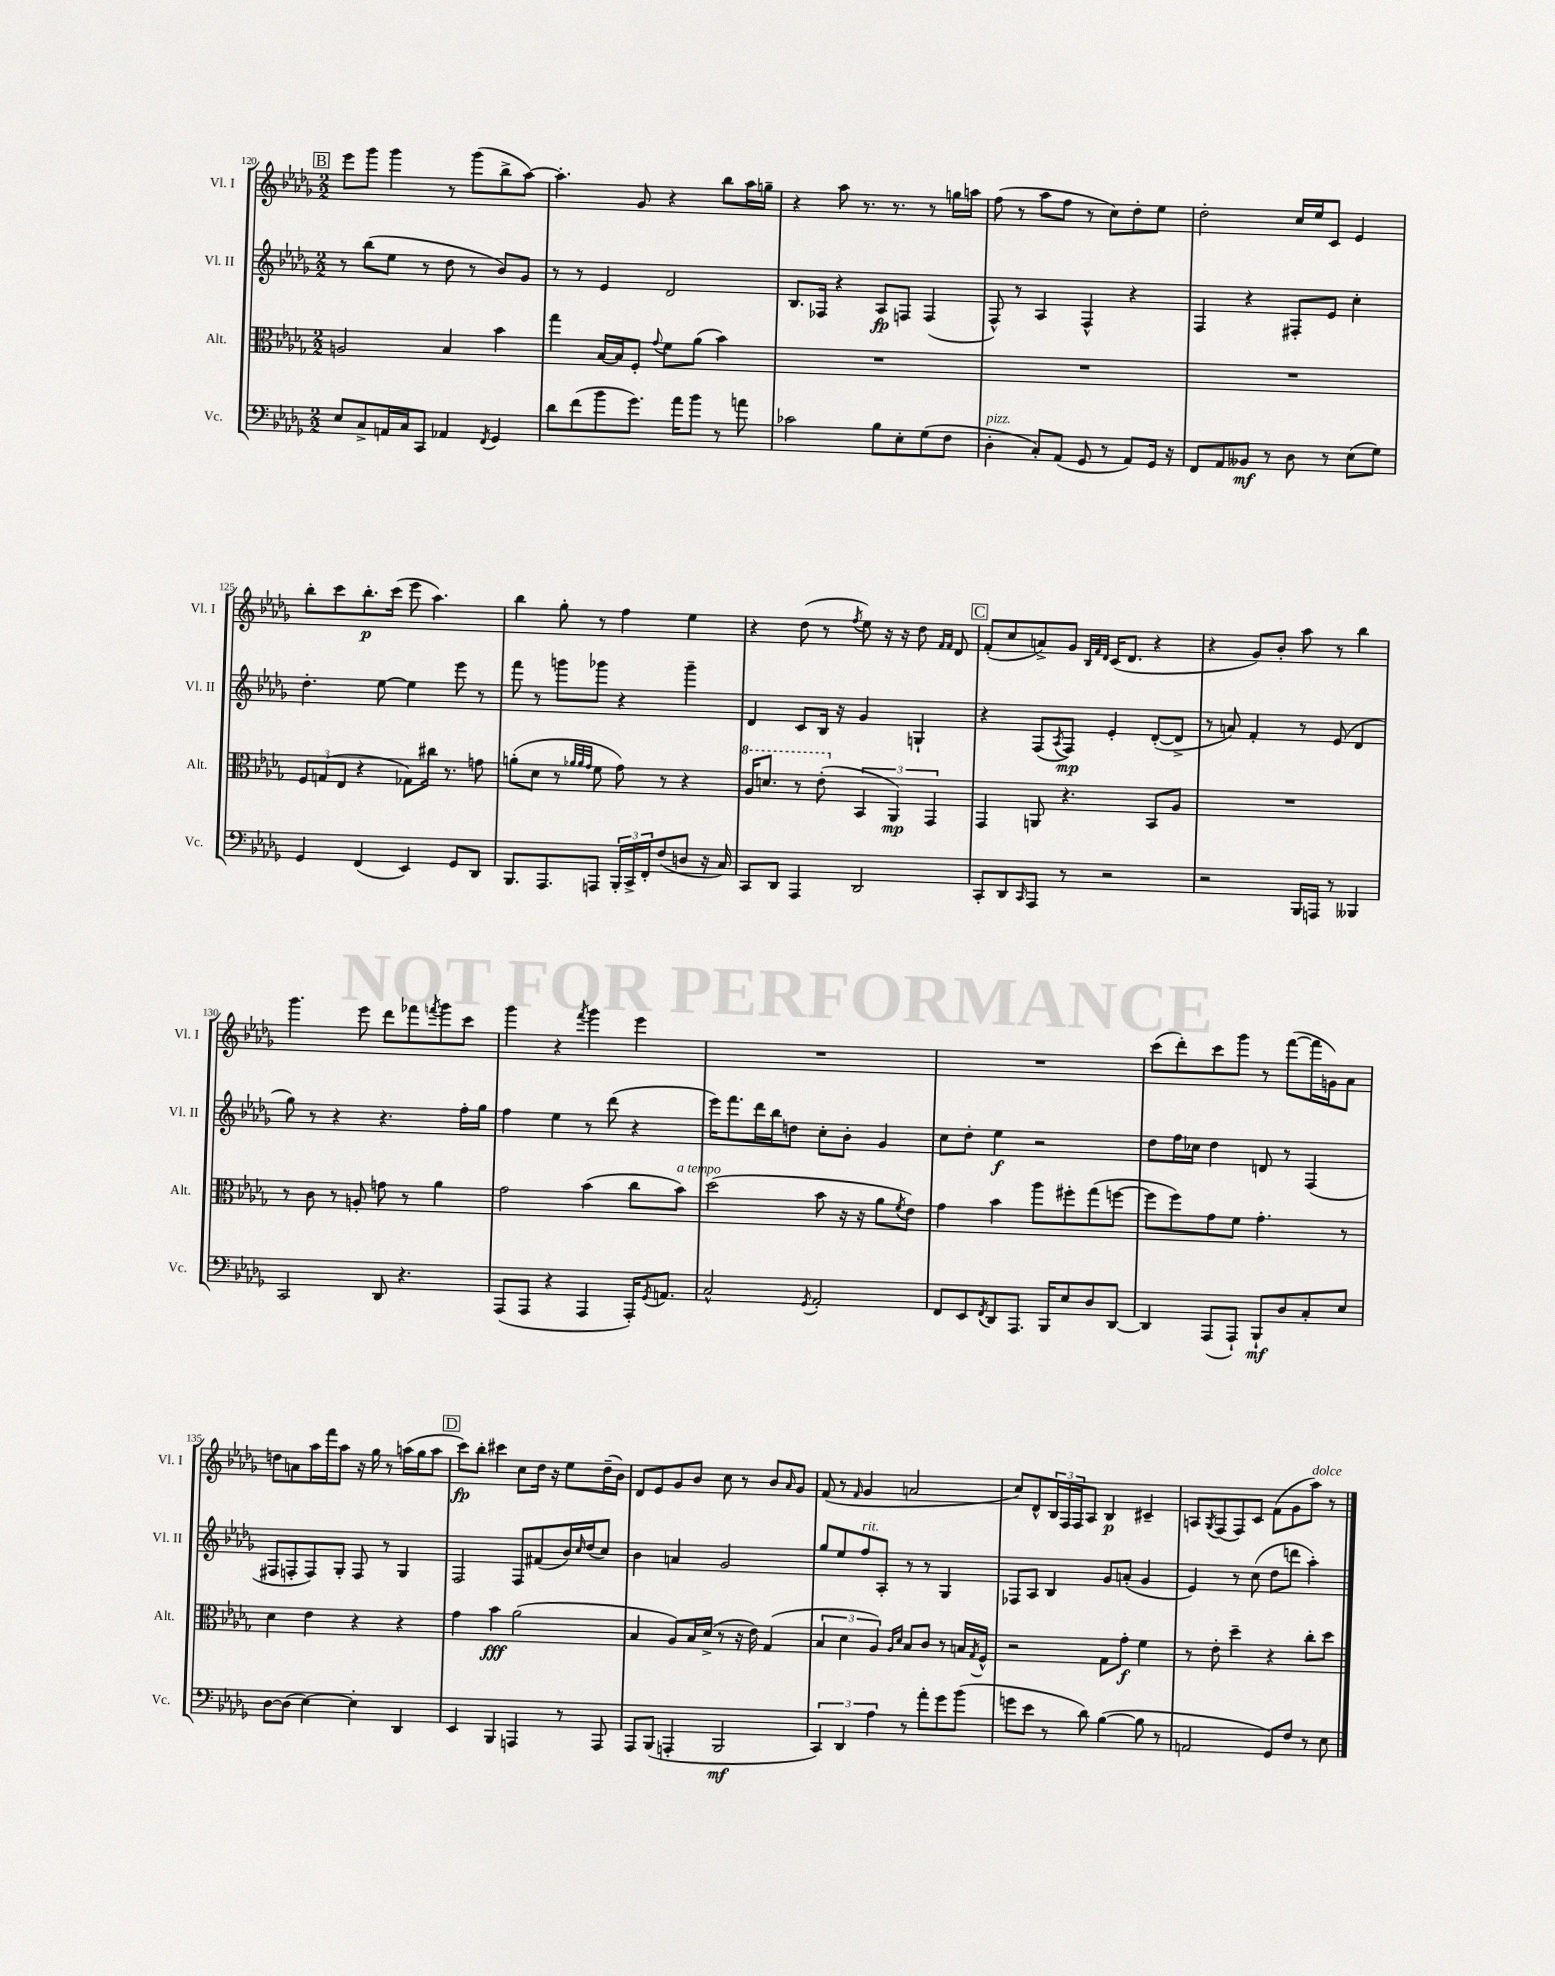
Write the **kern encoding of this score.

**kern	**dynam	**kern	**dynam	**kern	**dynam	**kern	**dynam
*part4	*part4	*part3	*part3	*part2	*part2	*part1	*part1
*staff4	*staff4	*staff3	*staff3	*staff2	*staff2	*staff1	*staff1
*I"Vc.	*	*I"Alt.	*	*I"Vl. II	*	*I"Vl. I	*
*I'Vc.	*	*I'Alt.	*	*I'Vl. II	*	*I'Vl. I	*
*clefF4	*	*clefC3	*	*clefG2	*	*clefG2	*
*k[b-e-a-d-g-]	*	*k[b-e-a-d-g-]	*	*k[b-e-a-d-g-]	*	*k[b-e-a-d-g-]	*
*M2/2	*	*M2/2	*	*M2/2	*	*M2/2	*
!!LO:REH:place=s1:t=B
=120	=120	=120	=120	=120	=120	=120	=120
8E-/L	.	2An/	.	8r	.	8eee-\L	.
8C^/	.	.	.	(8bb-\L	.	8ggg-\J	.
16AAn/L	.	.	.	8ee-\J	.	4ggg-\	.
16C/J	.	.	.	.	.	.	.
8CC/J	.	.	.	8r	.	.	.
4AA-X/	.	4B-/	.	8dd-\	.	8r	.
.	.	.	.	8r	.	(8ggg-\L	.
8qFF/	.	.	.	.	.	.	.
4GG-/	.	4b-\	.	8b-/L)	.	8bb-^\	.
.	.	.	.	8g-/J	.	[8aa-\J)	.
=121	=121	=121	=121	=121	=121	=121	=121
8d-\L	.	4gg-\	.	8r	.	4.aa-'\]	.
(8f\	.	.	.	8r	.	.	.
8b-\	.	[16B-/LL	.	4e-/	.	.	.
.	.	16B-/J]	.	.	.	.	.
8.g-\J)	.	8F'/J	.	.	.	8g-/	.
.	.	8qqg-/	.	.	.	.	.
.	.	8f\L	.	2d-/	.	4r	.
16a-\KL	.	.	.	.	.	.	.
8b-\J	.	(8a-\J	.	.	.	.	.
8r	.	4b-\)	.	.	.	8bb-\L	.
8an\	.	.	.	.	.	16aa-\L	.
.	.	.	.	.	.	16ggn~\JJ	.
=122	=122	=122	=122	=122	=122	=122	=122
2c-X\	.	1r	.	8.B-/L	.	4r	.
.	.	.	.	16F-X/Jk	.	.	.
.	.	.	.	4r	.	8aa-\	.
.	.	.	.	.	.	8.r	.
8B-\L	.	.	.	8A-/L	fp	.	.
.	.	.	.	.	.	8.r	.
8E-'\	.	.	.	8Fn/J	.	.	.
(8G-\	.	.	.	(4F/	.	8r	.
8F\J	.	.	.	.	.	16ggn\LL	.
.	.	.	.	.	.	16aan\JJ	.
=123	=123	=123	=123	=123	=123	=123	=123
!LO:TX:a:i:t=pizz.	!	!	!	!	!	!	!
4D-'\	.	1r	.	8F^^/)	.	(8ff\	.
.	.	.	.	8r	.	8r	.
8C'/L)	.	.	.	4A-/	.	8aa-\L	.
(8AA-/J	.	.	.	.	.	8ff\J	.
8GG-/	.	.	.	4F^^/	.	8r	.
8r	.	.	.	.	.	8cc\L)	.
8AA-/L)	.	.	.	4r	.	8dd-'\	.
16GG-/Jk	.	.	.	.	.	8ee-\J	.
16r	.	.	.	.	.	.	.
=124	=124	=124	=124	=124	=124	=124	=124
8FF/L	.	1r	.	4F/	.	2dd-'\	.
8AA-/	.	.	.	.	.	.	.
8BB--X/J	mf	.	.	4r	.	.	.
8r	.	.	.	.	.	.	.
8D-\	.	.	.	8F#X'/L	.	16cc/LL	.
.	.	.	.	.	.	16ee-/J	.
8r	.	.	.	8e-/J	.	8c/J	.
(8E-\L	.	.	.	4cc'\	.	4e-/	.
8G-\J)	.	.	.	.	.	.	.
!!LO:LB:g=z
=125	=125	=125	=125	=125	=125	=125	=125
4GG-/	.	12F/L	.	4.dd-'\	.	8bb-'\L	.
.	.	(12Gn/	.	.	.	.	.
.	.	.	.	.	.	8ccc\	.
.	.	12E-/J	.	.	.	.	.
(4FF/	.	4r	.	.	.	8.bb-'\	p
.	.	.	.	[8ee-\	.	.	.
.	.	.	.	.	.	(16ccc\Jk	.
4EE-/)	.	8G-X\L)	.	4ee-\]	.	8eee-\	.
.	.	16cc#X\Jk	.	.	.	4.aa-\)	.
.	.	8.r	.	.	.	.	.
8GG-/L	.	.	.	8eee-\	.	.	.
8DD-/J	.	8gn\	.	8r	.	.	.
=126	=126	=126	=126	=126	=126	=126	=126
8.BBB-/L	.	(8an'\L	.	8fff\	.	4bb-\	.
.	.	8d-\J	.	8r	.	.	.
8.AAA-/	.	.	.	.	.	.	.
.	.	8r	.	8gggn\L	.	8gg-'\	.
.	.	32qqa-X/LLL	.	.	.	.	.
.	.	32qqa-/	.	.	.	.	.
.	.	32qqg-/JJJ	.	.	.	.	.
8AAAn/J	.	8f\	.	8ggg-X\J	.	8r	.
24BBB-'/LL	.	8g-\)	.	4r	.	4ff\	.
24CC^/	.	.	.	.	.	.	.
24FF'/J	.	.	.	.	.	.	.
(8F/	.	8r	.	.	.	.	.
8Dn/J	.	4r	.	4ggg-~\	.	4ee-\	.
16r	.	.	.	.	.	.	.
16C/)	.	.	.	.	.	.	.
=127	=127	=127	=127	=127	=127	=127	=127
*	*	*8va	*	*	*	*	*
8CC/L	.	16a-/KL	.	4d-/	.	4r	.
.	.	8.ddn/J	.	.	.	.	.
8DD-/J	.	.	.	.	.	.	.
4AAA-/	.	8r	.	8c/L	.	(8dd-\	.
.	.	(8ee-'\	.	16B-/Jk	.	8r	.
.	.	.	.	16r	.	.	.
.	.	.	.	.	.	8qff/	.
*	*	*X8va	*	*	*	*	*
2DD-/	.	6BB-/	.	4g-/	.	8ee-\)	.
.	.	.	.	.	.	16r	.
.	.	6AA-/)	mp	.	.	.	.
.	.	.	.	.	.	16r	.
.	.	.	.	4Gn`/	.	8dd-\	.
.	.	6GG-/	.	.	.	.	.
.	.	.	.	.	.	16qqf/LL	.
.	.	.	.	.	.	16qqf/JJ	.
.	.	.	.	.	.	8d-/	.
!!LO:REH:place=s1:t=C
=128	=128	=128	=128	=128	=128	=128	=128
8CC'/L	.	4GG-/	.	4r	.	(8f'/L	.
8DD-/	.	.	.	.	.	8cc/	.
16qqCC/	.	.	.	.	.	.	.
8AAA-/J	.	8AAn/	.	(8F/L	.	8an^/)	.
.	.	.	.	8qA-/	.	.	.
8r	.	4.r	.	8F/J)	mp	8g-/J	.
.	.	.	.	.	.	32qqB-/LLL	.
.	.	.	.	.	.	32qqf/	.
.	.	.	.	.	.	32qqd-/JJJ	.
2r	.	.	.	4e-'/	.	(16c/KL	.
.	.	.	.	.	.	8.d-/J	.
.	.	8BB-/L	.	([8d-'/L	.	4r	.
.	.	8A-/J	.	8d-^/J]	.	.	.
=129	=129	=129	=129	=129	=129	=129	=129
2r	.	1r	.	8r	.	4r	.
.	.	.	.	8an/)	.	.	.
.	.	.	.	4f'/	.	8g-/L)	.
.	.	.	.	.	.	8b-'/J	.
16BBB-/LL	.	.	.	8r	.	8aa-\	.
16AAAn/JJ	.	.	.	.	.	.	.
8r	.	.	.	(8e-/	.	8r	.
4BBB--X/	.	.	.	4d-/	.	4bb-\	.
!!LO:LB:g=z
=130	=130	=130	=130	=130	=130	=130	=130
2CC/	.	8r	.	8gg-\)	.	4.ggg-\	.
.	.	8c\	.	8r	.	.	.
.	.	8r	.	4r	.	.	.
.	.	8An'/	.	.	.	8eee-\	.
8DD-/	.	8gn\	.	4.r	.	8ddd-\L	.
4.r	.	8r	.	.	.	8fff-X\	.
.	.	.	.	.	.	8qfffn/	.
.	.	4a-\	.	.	.	8ggg-\	.
.	.	.	.	16ff'\LL	.	8ccc\J	.
.	.	.	.	16gg-\JJ	.	.	.
=131	=131	=131	=131	=131	=131	=131	=131
(8AAA-/L	.	2g-\	.	4ff\	.	4ggg-\	.
8AAA-/J	.	.	.	.	.	.	.
4r	.	.	.	4ee-\	.	4r	.
.	.	.	.	.	.	8qfff/	.
4AAA-/	.	(4b-\	.	8r	.	4ggg-\	.
.	.	.	.	(8ddd-\	.	.	.
16AAA-'/KL)	.	8cc\L	.	4r	.	4eee-\	.
8qGG-/	.	.	.	.	.	.	.
8.AAn/J	.	.	.	.	.	.	.
!	!	!LO:TX:a:i:t=a tempo	!	!	!	!	!
.	.	8b-\J)	.	.	.	.	.
=132	=132	=132	=132	=132	=132	=132	=132
2C^^/	.	(2dd-\	.	16eee-\KL)	.	1r	.
.	.	.	.	8.fff\	.	.	.
.	.	.	.	16ddd-\L	.	.	.
.	.	.	.	16bb-\J	.	.	.
.	.	.	.	8ddn\J	.	.	.
8qGG-/	.	.	.	.	.	.	.
2AA-'/	.	8b-\	.	8cc'\L	.	.	.
.	.	16r	.	8b-'\J	.	.	.
.	.	16r	.	.	.	.	.
.	.	8a-\L	.	4g-/	.	.	.
.	.	8qf/	.	.	.	.	.
.	.	8e-\J)	.	.	.	.	.
=133	=133	=133	=133	=133	=133	=133	=133
8FF/L	.	4g-\	.	8cc\L	.	1r	.
8EE-/	.	.	.	8dd-'\J	.	.	.
8qFF/	.	.	.	.	.	.	.
8DD-/	.	4b-\	.	4ee-\	f	.	.
8.AAA-/J	.	.	.	.	.	.	.
.	.	8aa-\L	.	2r	.	.	.
16BBB-/KL	.	.	.	.	.	.	.
8E-/	.	8ff#X'\	.	.	.	.	.
8D-/	.	(8gg-\	.	.	.	.	.
[8DD-/J	.	[8ffn\J	.	.	.	.	.
=134	=134	=134	=134	=134	=134	=134	=134
4DD-/]	.	8ff\L]	.	8dd-\L	.	(8ccc\L	.
.	.	8ff\)	.	16ff\L	.	8ddd-'\)	.
.	.	.	.	16cc-X\JJ	.	.	.
(8AAA-/L	.	8g-\	.	4dd-\	.	8ccc\	.
8AAA-`/J)	.	8f\J	.	.	.	8ggg-\J	.
8BBB-`/L	mf	4.g-'\	.	8dn/	.	8r	.
8D-/	.	.	.	8r	.	([8fff\L	.
8C'/	.	.	.	(4F/	.	16fff\L]	.
.	.	.	.	.	.	16gn\J)	.
8E-/J	.	8r	.	.	.	8a-\J	.
!!LO:LB:g=z
=135	=135	=135	=135	=135	=135	=135	=135
[8D-\L	.	4d-\	.	8F#X/L	.	8ddn\L	.
(8D-\J]	.	.	.	8Fn'/	.	8an\	.
[4E-\)	.	4e-\	.	8F/)	.	16aa-\L	.
.	.	.	.	.	.	16fff\J	.
.	.	.	.	8G-'/J	.	8aa-\J	.
4E-'\]	.	4r	.	8F/	.	16r	.
.	.	.	.	.	.	16gg-\	.
.	.	.	.	8r	.	8r	.
4DD-/	.	4r	.	4G-/	.	(16aan\LL	.
.	.	.	.	.	.	16gg-\J	.
.	.	.	.	.	.	8aa\J	.
!!LO:REH:place=s1:t=D
=136	=136	=136	=136	=136	=136	=136	=136
4EE-/	.	4g-\	.	2F/	.	8ccc\L)	fp
.	.	.	.	.	.	8bb-'\J	.
4BBB-/	.	4b-\	fff	.	.	4ccc#X\	.
4AAAn/	.	(2a-\	.	8F/L	.	8cc\L	.
.	.	.	.	(8f#X/	.	16dd-\Jk	.
.	.	.	.	.	.	16r	.
8r	.	.	.	16b-/L)	.	8ee-\L	.
.	.	.	.	16qqcc/	.	.	.
.	.	.	.	(16dd-/J	.	.	.
8AAA/	.	.	.	8cc/J)	.	(16dd-~\L	.
.	.	.	.	.	.	16b-\JJ)	.
=137	=137	=137	=137	=137	=137	=137	=137
8AAA-/L	.	4B-/	.	4b-\	.	8d-/L	.
(8BBB-/J	.	.	.	.	.	8e-/	.
4AAAn'/	.	8A-/L)	.	4an/	.	8g-/	.
.	.	16B-/L	.	.	.	8b-/J	.
.	.	(16d-^/JJ	.	.	.	.	.
2BBB-/	mf	8r	.	2g-/	.	8cc\	.
.	.	16r	.	.	.	8r	.
.	.	16e-\)	.	.	.	.	.
.	.	(4G-/	.	.	.	8b-/L	.
.	.	.	.	.	.	16qqa-/	.
.	.	.	.	.	.	8g-/J	.
=138	=138	=138	=138	=138	=138	=138	=138
6CC/)	.	6B-/	.	8gg-/L	.	(8f/	.
.	.	.	.	8ee-/	.	8r	.
6DD-/	.	6d-\	.	.	.	.	.
.	.	.	.	.	.	16qqf/	.
!	!	!	!	!LO:TX:a:i:t=rit.	!	!	!
.	.	.	.	8ff/	.	4g-/	.
6A-\	.	6A-/)	.	.	.	.	.
.	.	.	.	8A-'/J	.	.	.
.	.	16qqA-/LL	.	.	.	.	.
.	.	16qqd-/JJ	.	.	.	.	.
8r	.	8B-/L	.	8r	.	2an/	.
8a-'\L	.	8c/J	.	8r	.	.	.
8g-\	.	8r	.	4G-/	.	.	.
(8b-\J	.	16Bn/LL	.	.	.	.	.
.	.	8qG-/	.	.	.	.	.
.	.	16F^^/JJ	.	.	.	.	.
=139	=139	=139	=139	=139	=139	=139	=139
8gn\L	.	2r	.	8F-X/L	.	8cc/L)	.
8e-\J	.	.	.	8A-/J	.	8d-^^/	.
8r	.	.	.	4B-/	.	24B-/L	.
.	.	.	.	.	.	24F/	.
.	.	.	.	.	.	24F/J	.
8d-\)	.	.	.	.	.	8A-/J	.
([4B-\	.	8G-\L	.	8g-/L	.	4B-/	p
.	.	8g-'\J	f	(8an'/J	.	.	.
8B-\]	.	4f\	.	4g-/	.	4c#X~/	.
8r	.	.	.	.	.	.	.
=140	=140	=140	=140	=140	=140	=140	=140
2AAn/	.	8r	.	4e-/)	.	8An/L	.
.	.	.	.	.	.	8qG-/	.
.	.	8e-'\	.	.	.	(8F/	.
.	.	4dd-~\	.	8r	.	8F/)	.
.	.	.	.	(8cc\	.	8c/J	.
8GG-/L)	.	4r	.	8dd-\L	.	(8f\L	.
8F/J	.	.	.	8dddn\J	.	8g-\	.
!	!	!	!	!	!	!LO:TX:a:i:t=dolce	!
8r	.	8cc'\L	.	4aa-'\)	.	8aa-\J)	.
8E-\	.	8dd-\J	.	.	.	8r	.
==	==	==	==	==	==	==	==
*-	*-	*-	*-	*-	*-	*-	*-
